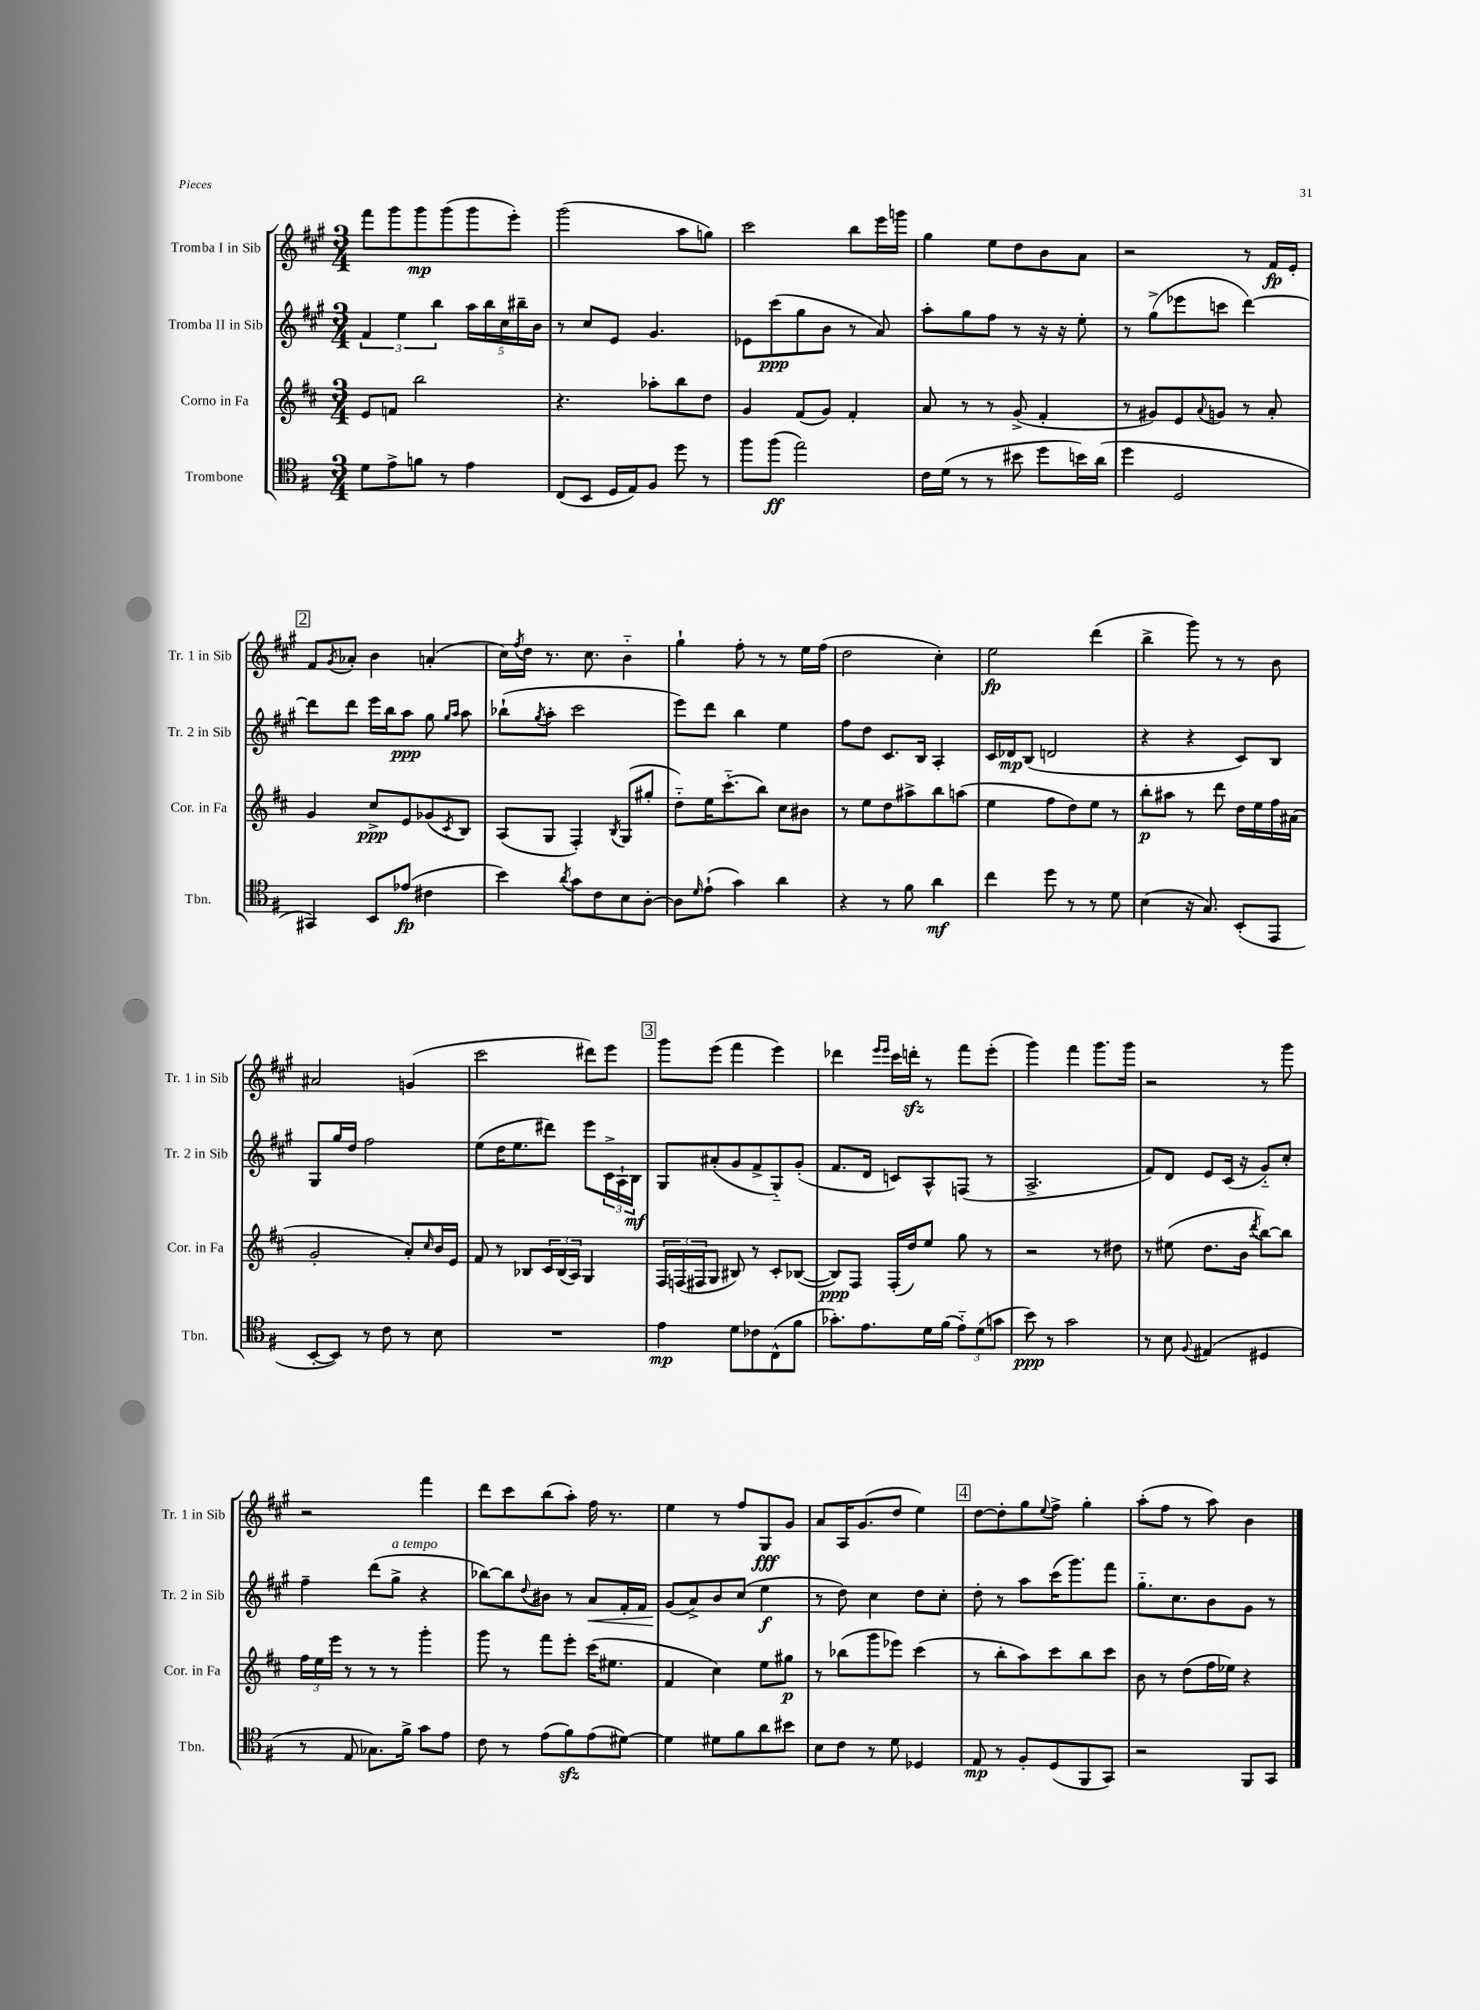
<<
\new StaffGroup <<
\new Staff = "s0" \with { instrumentName = "Tromba I in Sib" shortInstrumentName = "Tr. 1 in Sib" } {
    \clef treble \key a \major \numericTimeSignature \time 3/4
    fis'''8 gis'''8 gis'''8\mp gis'''8( gis'''8 e'''8-.) |
    gis'''2( a''8 g''8) |
    cis'''2 b''8 e'''16 g'''16 |
    gis''4 e''8 d''8 b'8 a'8 |
    r2 r8 fis'16\fp e'16-. |
    \mark \markup { \box "2" } fis'8 \acciaccatura { gis'8 } aes'8-. b'4 a'4-.( |
    cis''16) \acciaccatura { fis''8 } d''16 r8. cis''8. b'4-_ |
    gis''4-! fis''8-. r8 r8 e''16 fis''16( |
    d''2 cis''4-.) |
    e''2\fp d'''4( |
    b''4-> gis'''8) r8 r8 b'8 |
    ais'2 g'4( |
    cis'''2 dis'''8) e'''8 |
    \mark \markup { \box "3" } gis'''8 e'''8( fis'''4 e'''4) |
    des'''4 \grace { e'''16 e'''16 } cis'''16 d'''16-.\sfz r8 fis'''8 e'''8-.( |
    gis'''4) fis'''4 gis'''8. gis'''16 |
    r2 r8 gis'''8 |
    r2 fis'''4 |
    d'''8 cis'''8 b''8( a''8-.) fis''16 r8. |
    e''4 r8 fis''8 gis8\fff gis'8 |
    a'8 a16 gis'8.( d''8 e''4) |
    \mark \markup { \box "4" } d''8~ d''8-. gis''8 \appoggiatura { e''8 } fis''8-> gis''4-. |
    a''8-.( fis''8 r8 a''8) b'4 \bar "|." |
}
\new Staff = "s1" \with { instrumentName = "Tromba II in Sib" shortInstrumentName = "Tr. 2 in Sib" } {
    \clef treble \key a \major \numericTimeSignature \time 3/4
    \tuplet 3/2 { fis'4 e''4 b''4 } \tuplet 5/4 { a''16 b''16 cis''16 bis''16-- b'16 } |
    r8 cis''8 e'8 gis'4. |
    ees'8 cis'''8\ppp( gis''8 b'8 r8 a'8) |
    a''8-. gis''8 fis''8 r8 r16 r16 e''8-. |
    r8 gis''8->( ees'''8 c'''8 d'''4~) |
    \mark \markup { \box "2" } d'''8 d'''8 e'''16 b''16 a''8\ppp gis''8 \grace { gis''16 a''16 } a''8 |
    bes''8-!( \acciaccatura { gis''8 } a''8-. cis'''2 |
    e'''8) d'''8 b''4 e''4 |
    fis''8 d''8 cis'8. b16 a4-. |
    cis'16 des'16\mp b8( d'2 |
    r4 r4 cis'8) b8 |
    gis8 gis''16 d''16 fis''2 |
    e''8( d''16 e''8. dis'''8) e'''8 \tuplet 3/2 { cis'16-> a16-! b16\mf } |
    \mark \markup { \box "3" } gis8 ais'8-.( gis'8 fis'8-> gis8-_) gis'8-.( |
    fis'8. d'16 c'8) a8-^ f8( r8 |
    a2.-> |
    fis'8) d'8 e'8 cis'16( r16 gis'8-_) cis''8-. |
    fis''4-- d'''8( gis''8->^\markup { \italic "a tempo" } r4 |
    bes''8~) bes''8 \appoggiatura { d''8 } bis'8 r8 a'8\< fis'16-. fis'16 |
    gis'8\!( a'8->) b'8 cis''8( e''4\f |
    r8 d''8) cis''4 d''8 cis''8-. |
    \mark \markup { \box "4" } d''8-. r8 a''8 cis'''16( gis'''8.) fis'''8 |
    gis''8.-_ cis''8. b'8 gis'8 r8 \bar "|." |
}
\new Staff = "s2" \with { instrumentName = "Corno in Fa" shortInstrumentName = "Cor. in Fa" } {
    \clef treble \key d \major \numericTimeSignature \time 3/4
    e'8 f'8 b''2 |
    r4. aes''8-. b''8 d''8 |
    g'4 fis'8( g'8) fis'4-. |
    a'8 r8 r8 g'8->( fis'4-. |
    r8 gis'8) e'8 \appoggiatura { a'8 } g'8 r8 a'8-. |
    \mark \markup { \box "2" } g'4 cis''8->\ppp e'8 ges'8( \acciaccatura { cis'8 } b8) |
    a8( g8 fis4-.) \acciaccatura { b8 } g8( gis''8-. |
    d''8-_) e''16 cis'''8.-_( b''8) cis''8 bis'8 |
    r8 e''8 d''8 ais''8-> b''8 a''8( |
    e''4 fis''8 d''8) e''8 r8 |
    b''8-.\p ais''8 r8 d'''8 d''16 e''16 fis''16 ais'16( |
    g'2-. a'8-.) \grace { cis''16 } b'16 e'16 |
    fis'8 r8 bes8 \tuplet 3/2 { cis'16 bes16( a16) } g4 |
    \mark \markup { \box "3" } \tuplet 3/2 { fis16 f16( fis16 } g8 bis8) r8 cis'8-. bes8~( |
    bes8\ppp) fis8 fis16-.( d''16) e''8 g''8 r8 |
    r2 r8 dis''8 |
    r8 eis''8( d''8. b'16 \acciaccatura { d'''8 } b''8~) b''8 |
    \tuplet 3/2 { fis''16 e''16 e'''16 } r8 r8 r8 g'''4-. |
    g'''8 r8 fis'''8 e'''8-. cis'''16( eis''8. |
    fis'4 cis''4) e''8 gis''8\p |
    r8 bes''8( g'''8 ees'''8) cis'''4( |
    \mark \markup { \box "4" } r8 b''8-. a''8) cis'''8 b''8 cis'''8 |
    b'8 r8 d''8( fis''16 ees''16) r4 \bar "|." |
}
\new Staff = "s3" \with { instrumentName = "Trombone" shortInstrumentName = "Tbn." } {
    \clef tenor \key g \major \numericTimeSignature \time 3/4
    d'8 e'8-> f'8 r8 e'4 |
    c8( b,8 d16 e16) fis8 d''8 r8 |
    fis''8 fis''8\ff( e''2) |
    c'16 d'16( r8 r8 bis'8 d''8 b'16) a'16( |
    d''4 d2 |
    \mark \markup { \box "2" } gis,4) b,8 ees'8\fp( cis'4 |
    b'4) \acciaccatura { a'8 } g'8 c'8 b8 a8~-. |
    a8 \grace { d'16 } e'8-!( g'4) a'4 |
    r4 r8 fis'8 a'4\mf |
    c''4 d''8 r8 r8 d'8 |
    b4( r16 g8.) b,8-.( e,8 |
    b,8~-. b,8) r8 c'8 r8 b8 |
    R2. |
    \mark \markup { \box "3" } e'4\mp d'8 ces'8 c8-^( fis'8 |
    ges'8.-.) e'8. d'16 fis'16( \tuplet 3/2 { e'8-_) d'8( g'8 } |
    b'8\ppp) r8 g'2 |
    r8 b8 \appoggiatura { fis8 } eis4( dis4 |
    r8 e8 ges8.) fis'16-> g'8 e'8 |
    c'8 r8 e'8( fis'8\sfz) e'8( dis'8~) |
    dis'4 dis'8 fis'8 a'8 bis'8 |
    b8 c'8 r8 d'8 des4 |
    \mark \markup { \box "4" } e8\mp r8 fis8-. d8( fis,8 g,8) |
    r2 fis,8 g,8 \bar "|." |
}
>>
>>
\layout { \context { \Score \remove "Bar_number_engraver" } }
